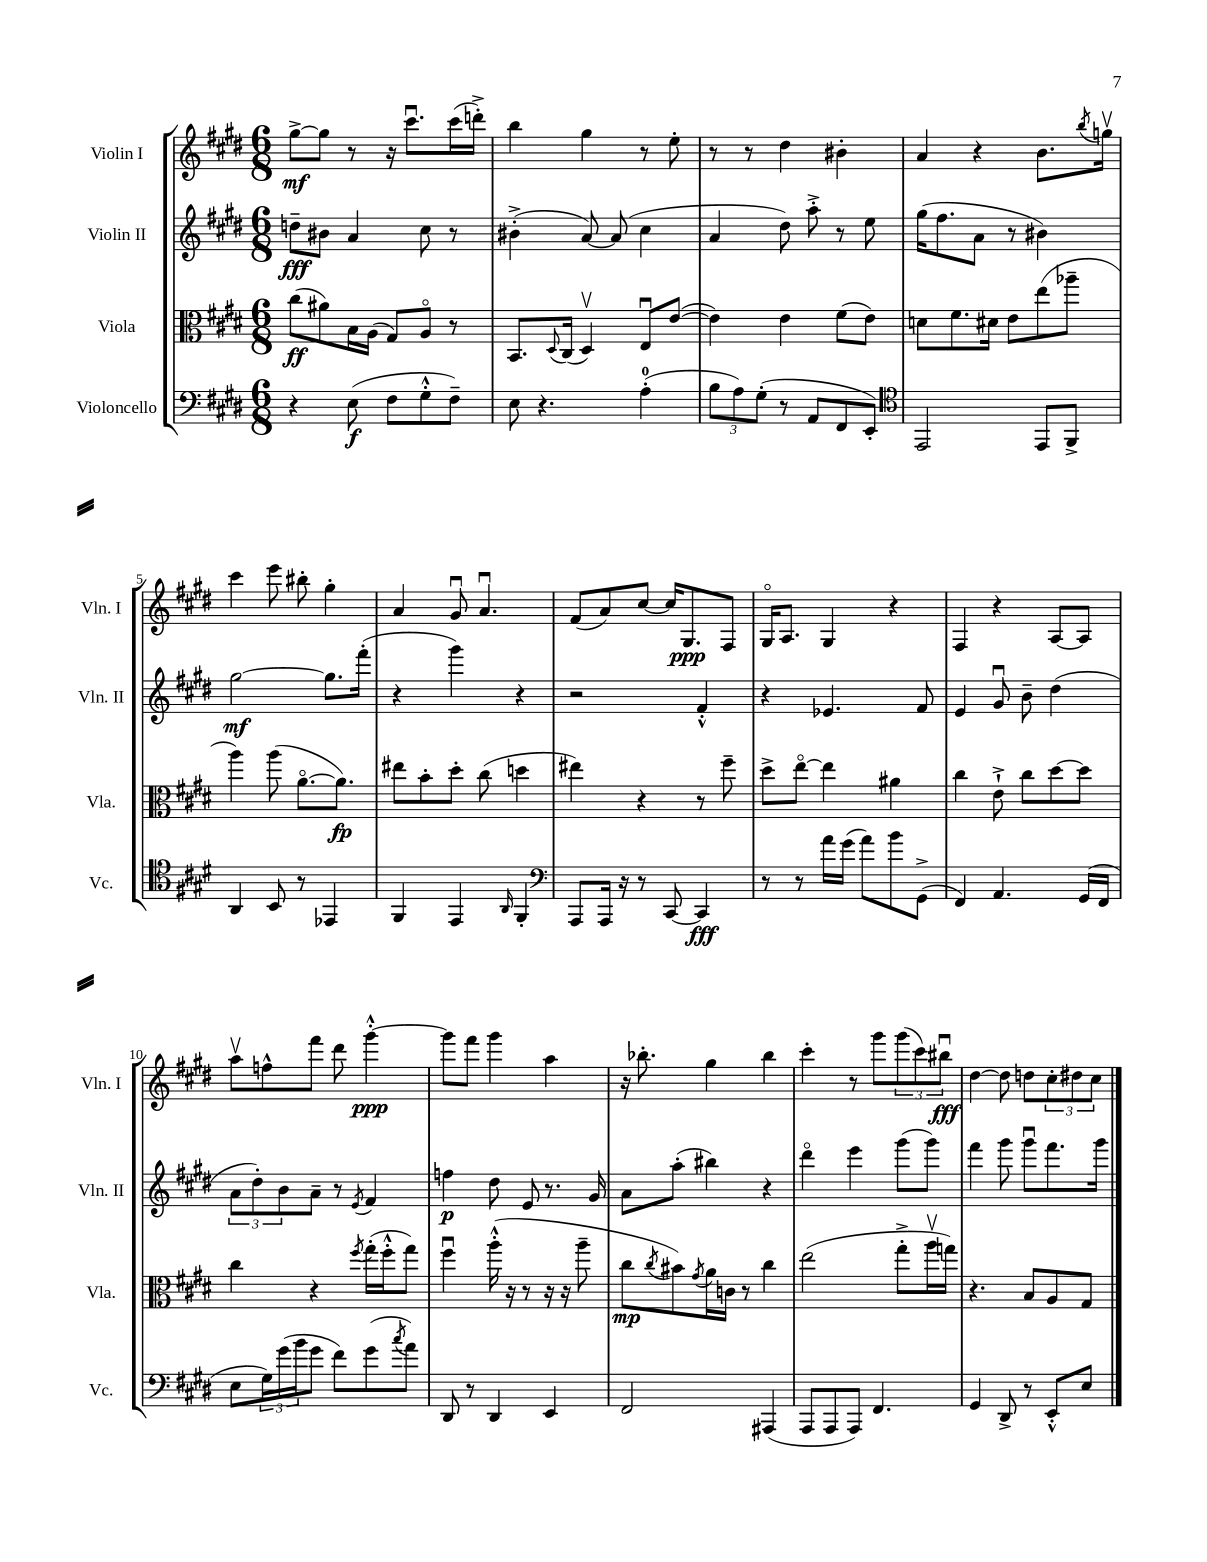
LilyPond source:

<<
\new StaffGroup <<
\new Staff = "s0" \with { instrumentName = "Violin I" shortInstrumentName = "Vln. I" } {
    \clef treble \key e \major \numericTimeSignature \time 6/8
    gis''8~->\mf gis''8 r8 r16 cis'''8.\downbow cis'''16( d'''16-.->) |
    b''4 gis''4 r8 e''8-. |
    r8 r8 dis''4 bis'4-. |
    a'4 r4 b'8. \acciaccatura { b''8 } g''16\upbow |
    cis'''4 e'''8 bis''8-. gis''4-. |
    a'4 gis'8\downbow a'4.\downbow |
    fis'8( a'8) cis''8~ cis''16 gis8.\ppp fis8 |
    gis16\flageolet a8. gis4 r4 |
    fis4 r4 a8~ a8 |
    a''8\upbow f''8-^ fis'''8 dis'''8 gis'''4~-.-^\ppp |
    gis'''8 fis'''8 gis'''4 a''4 |
    r16 bes''8.-. gis''4 bes''4 |
    cis'''4-. r8 gis'''8 \tuplet 3/2 { gis'''8( cis'''8) bis''8\downbow\fff } |
    dis''4~ dis''8 d''8 \tuplet 3/2 { cis''8-. dis''8 cis''8 } \bar "|." |
}
\new Staff = "s1" \with { instrumentName = "Violin II" shortInstrumentName = "Vln. II" } {
    \clef treble \key e \major \numericTimeSignature \time 6/8
    d''8--\fff bis'8 a'4 cis''8 r8 |
    bis'4-.->( a'8~) a'8( cis''4 |
    a'4 dis''8) a''8-.-> r8 e''8 |
    gis''16( fis''8. a'8 r8 bis'4) |
    gis''2~\mf gis''8. fis'''16-.( |
    r4 gis'''4) r4 |
    r2 fis'4-.-^ |
    r4 ees'4. fis'8 |
    e'4 gis'8\downbow b'8-- dis''4( |
    \tuplet 3/2 { a'8 dis''8-.) b'8 } a'8-- r8 \acciaccatura { e'8 } fis'4 |
    f''4\p dis''8 e'8 r8. gis'16 |
    a'8 a''8-.( bis''4) r4 |
    dis'''4\flageolet e'''4 gis'''8( gis'''8) |
    fis'''4 gis'''8 gis'''8\downbow fis'''8. gis'''16 \bar "|." |
}
\new Staff = "s2" \with { instrumentName = "Viola" shortInstrumentName = "Vla." } {
    \clef alto \key e \major \numericTimeSignature \time 6/8
    cis''8\ff( ais'8) b16 a16( gis8) a8\flageolet r8 |
    b,8. \appoggiatura { dis8 } cis16( dis4\upbow) e8\downbow e'8~( |
    e'4) e'4 fis'8( e'8) |
    d'8 fis'8. dis'16 e'8 e''8( aes''8-- |
    a''4) a''8( a'8.~\flageolet a'8.\fp) |
    eis''8 b'8-. dis''8-. cis''8( d''4 |
    eis''4) r4 r8 fis''8-- |
    dis''8-> e''8~\flageolet e''4 ais'4 |
    cis''4 e'8-!-> cis''8 dis''8~ dis''8 |
    cis''4 r4 \acciaccatura { fis''8 } gis''16-.( fis''16-.-^ gis''8) |
    fis''4\downbow a''16-.-^( r16 r8 r16 r16 a''8-- |
    cis''8\mp \acciaccatura { cis''8 } bis'8) \acciaccatura { gis'8 } a'16 c'16 r8 cis''4 |
    e''2( gis''8-.-> a''16\upbow g''16) |
    r4. b8 a8 gis8 \bar "|." |
}
\new Staff = "s3" \with { instrumentName = "Violoncello" shortInstrumentName = "Vc." } {
    \clef bass \key e \major \numericTimeSignature \time 6/8
    r4 e8\f( fis8 gis8-.-^ fis8--) |
    e8 r4. a4-0-.( |
    \tuplet 3/2 { b8 a8) gis8-.( } r8 a,8 fis,8 e,8-.) |
    \clef tenor e,2 e,8 fis,8-> |
    a,4 b,8 r8 ees,4 |
    fis,4 e,4 \grace { a,16 } fis,4-. |
    \clef bass a,,8 a,,16 r16 r8 cis,8~ cis,4\fff |
    r8 r8 a'16 gis'16( a'8) b'8 gis,8->( |
    fis,4) a,4. gis,16( fis,16 |
    e8 \tuplet 3/2 { gis16) gis'16( b'16 } gis'8 fis'8) gis'8( \acciaccatura { cis''8 } a'8) |
    dis,8 r8 dis,4 e,4 |
    fis,2 ais,,4( |
    a,,8 a,,8 a,,8) fis,4. |
    gis,4 dis,8-> r8 e,8-.-^ e8 \bar "|." |
}
>>
>>
